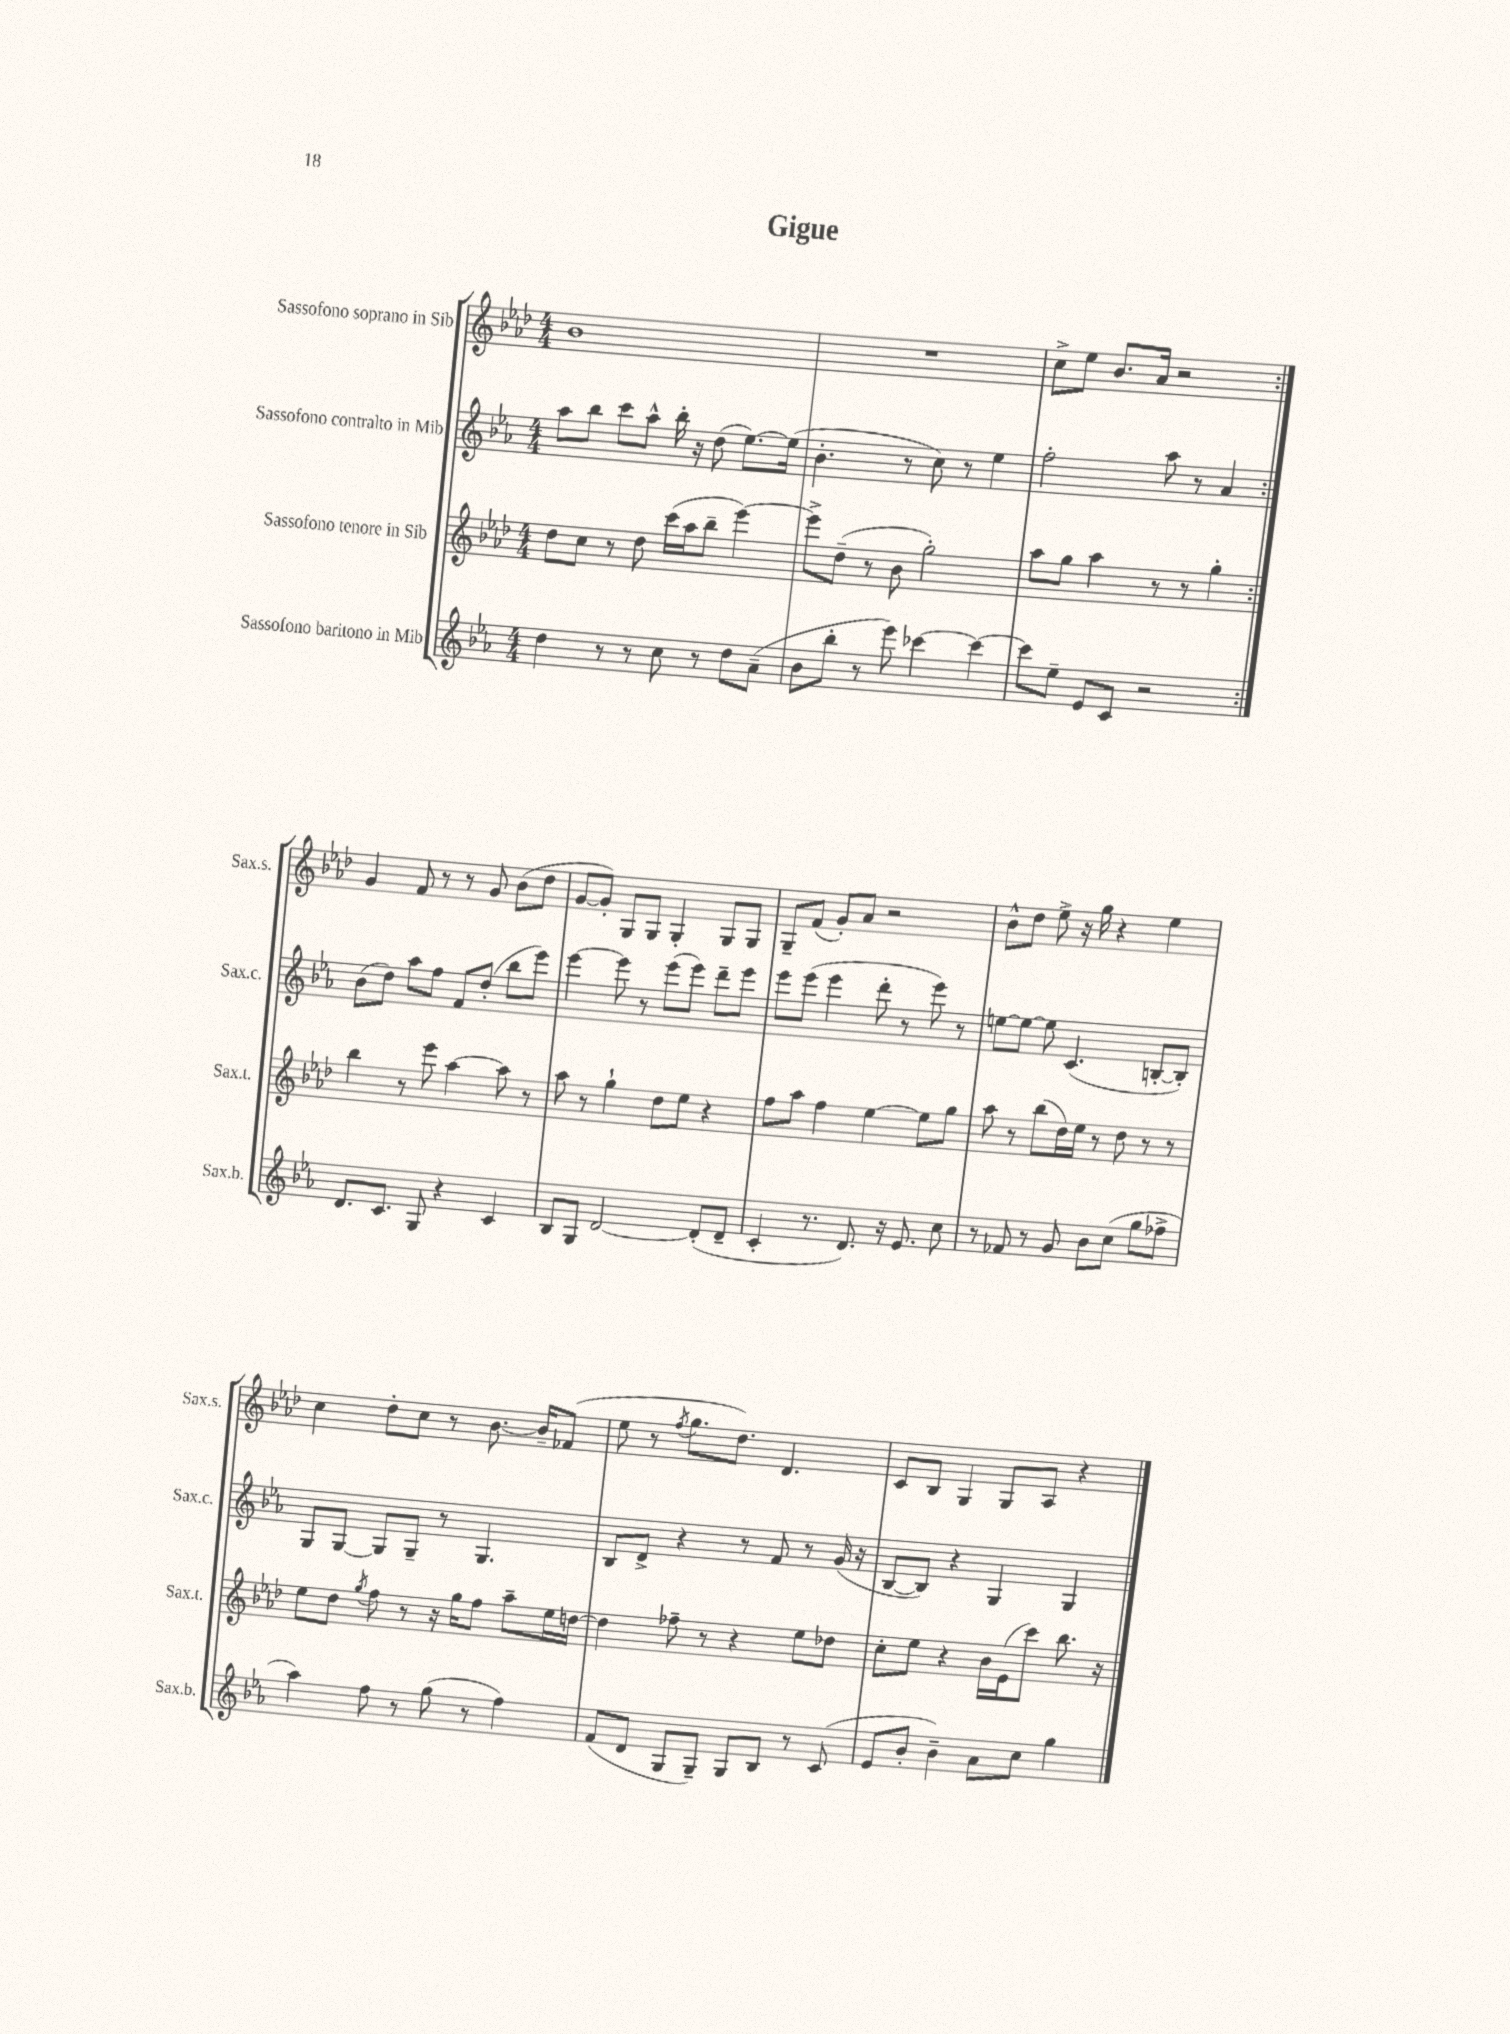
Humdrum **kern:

**kern	**kern	**kern	**kern
*staff4	*staff3	*staff2	*staff1
*clefG2	*clefG2	*clefG2	*clefG2
*k[b-e-a-]	*k[b-e-a-d-]	*k[b-e-a-]	*k[b-e-a-d-]
*M4/4	*M4/4	*M4/4	*M4/4
4dd	8dd-	8aa-	1b-
.	8cc	8bb-	.
8r	8r	8ccc	.
8r	8dd-	8aa-^^	.
8cc	(16ccc	16bb-'	.
.	16aa-	16r	.
8r	8bb-~	(8dd	.
8dd	[4eee-)	[8.ee-)	.
(8a-~	.	.	.
.	.	(16ee-]	.
=	=	=	=
8b-	8eee-^]	4.b-'	1r
8bb-'	(8dd-~	.	.
8r	8r	.	.
8eee-)	8b-	8r	.
[4ccc-	2gg')	8cc)	.
.	.	8r	.
4ccc-_	.	4ee-	.
=	=	=	=
8ccc-]	8aa-	2ff'	8cc^
8ee-~	8gg	.	8ee-
8e-	4aa-	.	8.b-
8c	.	.	.
.	.	.	16a-
2r	8r	8aa-	2r
.	8r	8r	.
.	4gg'	4a-	.
=:|!	=:|!	=:|!	=:|!
8.d	4bb-	(8b-	4g
.	.	8dd)	.
8.c	.	.	.
.	8r	8aa-	8f
8G	8eee-	8ff	8r
4r	[4aa-	8f	8r
.	.	(8dd'	8g
4c	8aa-]	8bb-	(8b-
.	8r	8eee-)	8dd-
=	=	=	=
8B-	8aa-	[4eee-	[8g
8G	8r	.	8g'])
[2d	4gg`	8eee-]	8G
.	.	8r	8G
.	8dd-	(8eee-	4G'
.	8ee-	8eee-)	.
(8d']	4r	8ddd~	8G
8d~	.	8eee-	8G
=	=	=	=
4c'	8ff	8eee-	8G~
.	8aa-	(8eee-	(8f
8.r	4ff	4eee-	8g')
.	.	.	8a-
8.d)	.	.	.
.	[4ee-	8ddd'	2r
16r	.	8r	.
8.e-	.	.	.
.	8ee-]	8eee-)	.
8cc	8gg	8r	.
=	=	=	=
8r	8aa-	[8ee	8b-^^
8f-	8r	8ee_	8dd-
8r	(8bb-	8ee]	8ee-^
8g	16dd-)	(4.c	16r
.	16ee-	.	16gg
8b-	8r	.	4r
(8cc	8dd-	.	.
8gg	8r	[8B'	4ee-
8ff-^	8r	8B'])	.
=	=	=	=
4aa-)	8ee-	8G	4cc
.	8dd-	[8G	.
.	8qgg	.	.
8ff	8ff	8G]	8dd-'
8r	8r	8G~	8cc
(8gg	16r	8r	8r
.	16gg	.	.
8r	8ff	4.G	[8.b-
4ff)	8aa-~	.	.
.	.	.	16b-~]
.	16ee-	.	(8f-
.	[16dd	.	.
=	=	=	=
(8f	4dd]	8B-	8ee-
8d	.	8d^	8r
.	.	.	8qff
8G	8ff-~	4r	8.gg
8G~)	8r	.	.
.	.	.	8.dd-)
8G	4r	8r	.
8B-	.	8f	4.d-
8r	8ee-	8r	.
(8c	8dd-	(16g	.
.	.	16r	.
=	=	=	=
8e-	8cc'	[8B-	8c
8b-'	8ee-	8B-])	8B-
4b-~)	4r	4r	4G
8a-	16b-	4G	8G
.	(16e-	.	.
8cc	8ccc)	.	8A-
4gg	8.bb-	4G	4r
.	16r	.	.
==	==	==	==
*-	*-	*-	*-
